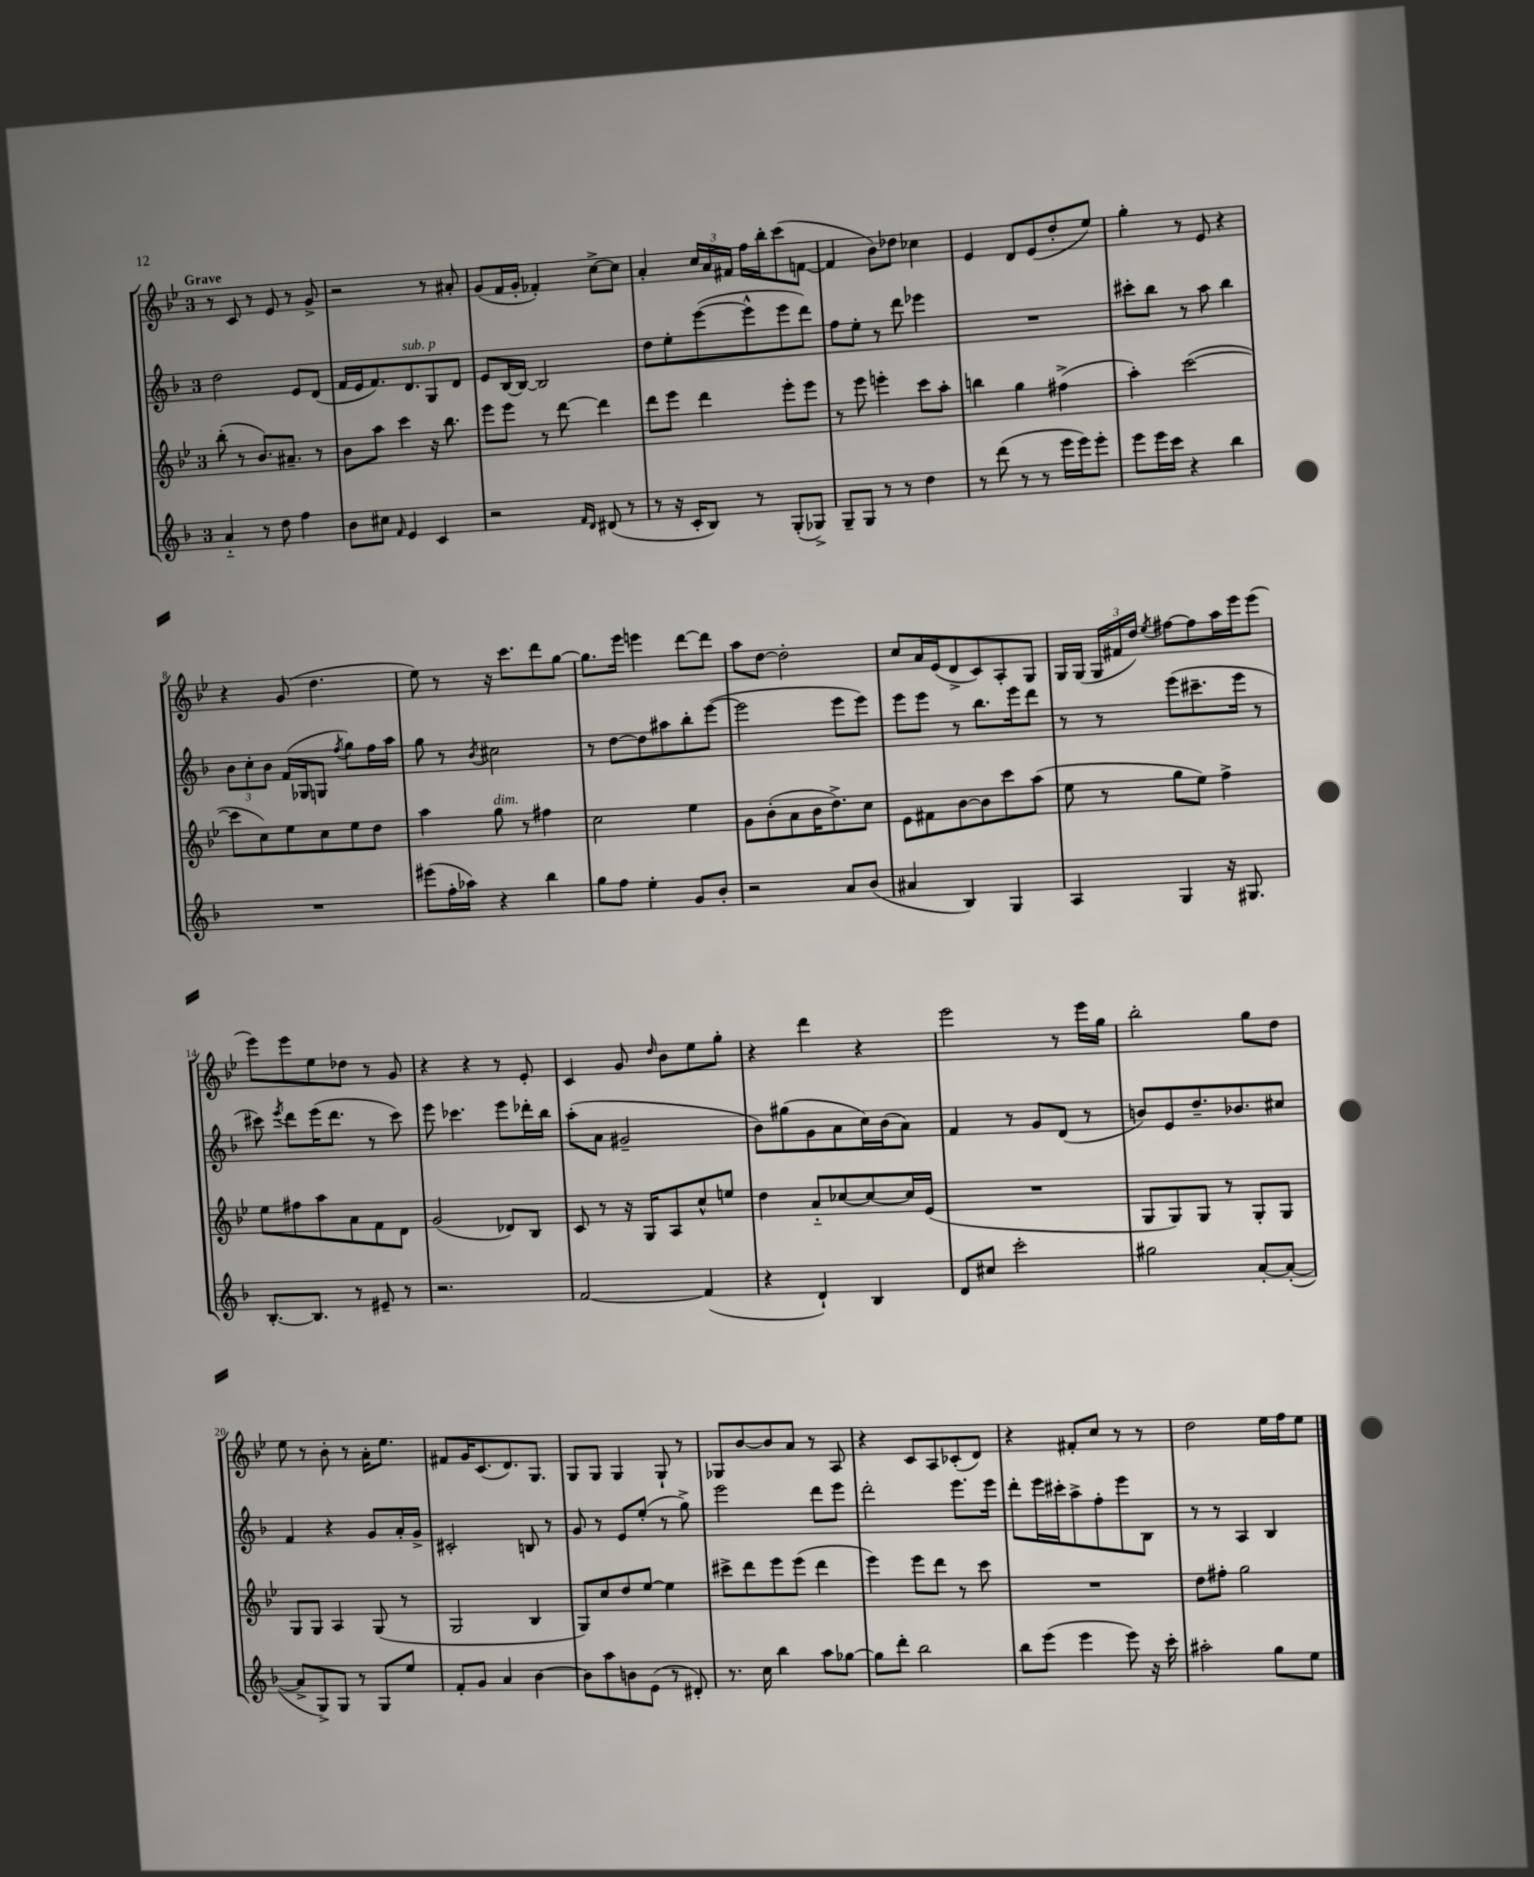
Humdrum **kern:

**kern	**kern	**kern	**kern
*staff4	*staff3	*staff2	*staff1
*clefG2	*clefG2	*clefG2	*clefG2
*k[b-]	*k[b-e-]	*k[b-]	*k[b-e-]
*M3/4	*M3/4	*M3/4	*M3/4
4a'~	(8bb-'	2dd	8r
.	8r	.	8c
8r	8.b-)	.	8r
8dd	.	.	8e-
.	8.a#~	.	.
4ff	.	8e	8r
.	8r	(8d	8g^
=	=	=	=
8b-	8b-	16f	2r
.	.	16e	.
8cc#	8aa	8.f)	.
16qqf	.	.	.
4e	4ccc	.	.
.	.	8.d	.
4c	16r	8G	8r
.	8.bb-	.	.
.	.	8d	8a#'
=	=	=	=
2r	8eee-	8e	(8g
.	8eee-	[16B-	16f
.	.	16B-_	16g'
.	8r	2B-]	4f-')
.	[8ddd	.	.
16qqf	.	.	.
16qqd	.	.	.
(8d#	4ddd]	.	[8cc^
8r	.	.	8cc]
=	=	=	=
8r	8ddd	8dd	4a'
16r	8eee-	8ee'	.
16c'	.	.	.
8B-)	4ddd	([8eee	24cc
.	.	.	24a
.	.	.	24f#
8r	.	8eee^^]	16ff
.	.	.	16bb-'
(8G'	8eee-'	8eee	(8ccc
8G-^)	8eee-	8ddd)	[8f
=	=	=	=
8G~	8r	8ff	4f]
8G	8eee-	8ee'	.
8r	4eee'	8r	8b-)
8r	.	8ddd	8dd-
4dd	8ccc	4eee-	4cc-
.	8aa'	.	.
=	=	=	=
8r	4bb	2.r	4e-
(8ddd	.	.	.
8r	4gg	.	8d
8r	.	.	(8e-
16eee	(4ff#^	.	8dd'
16eee)	.	.	.
8eee'	.	.	8ee-)
=	=	=	=
8eee	4aa')	8ccc#'	4gg'
16eee	.	8bb-	.
16ccc	.	.	.
4r	([2ccc	8r	8r
.	.	8aa	8e-
4bb-	.	4bb-	4r
=	=	=	=
2.r	8ccc]	12b-	4r
.	.	12cc'	.
.	8cc)	.	.
.	.	12b-	.
.	8ee-	(16f	(8g
.	.	16G-	.
.	8cc	8G	4.dd
.	.	8qff	.
.	8ee-	8gg)	.
.	8dd	16ff	.
.	.	16aa	.
=	=	=	=
(8eee#	4aa	8gg	8ee-)
16ff'	.	8r	8r
16aa-)	.	.	.
.	.	8qb-	.
4r	8gg	2cc#	16r
.	.	.	8.ccc
.	8r	.	.
4bb-	4ff#	.	8ddd
.	.	.	[8gg
=	=	=	=
8gg	2cc	8r	8.gg]
8ff	.	[8dd	.
.	.	.	16eee-
4ee'	.	8dd]	4eee
.	.	8aa#	.
8g	4ee-	8bb-'	[8ddd
8b-'	.	([8eee	8ddd]
=	=	=	=
2r	8g	2eee]	8aa
.	(8b-'	.	[8dd
.	8a	.	2dd']
.	16b-	.	.
.	8.dd^)	.	.
8a	.	8eee	.
(8b-	8cc	8eee)	.
=	=	=	=
4a#	8e-	8eee	8cc
.	8f#	8eee	16a
.	.	.	(16e-
4B-)	[8b-	8r	8d^
.	8b-]	8.bb-	8c)
4G	8ccc	.	8A'
.	.	16eee	.
.	(8aa	8ddd	8G
=	=	=	=
4A	8ee-	8r	16G
.	.	.	(16G
.	8r	8r	24G
.	.	.	24f#
.	.	.	24dd)
.	.	.	8qee-
4G	8gg	(8eee	[8ff#
.	8ee-)	8.ccc#~	8ff#]
16r	4ff^	.	16aa
8.G#	.	16eee	16eee-
.	.	8r	(8eee-
=	=	=	=
[8.B-'	8ee-	8ccc#)	8eee-)
.	.	8qeee	.
.	8ff#	8ddd	8eee-
8.B-]	.	.	.
.	8aa	(16eee	8ee-
.	.	8.ddd	.
8r	8a	.	8dd-
8e#~	8f	8r	8r
8r	8d	8ccc#)	8g
=	=	=	=
2.r	(2g	8eee	4r
.	.	4.ccc-	.
.	.	.	4r
.	8d-)	8eee	8r
.	8B-	16ddd-'	8e-'
.	.	16bb-	.
=	=	=	=
[2f	8c	(8aa'	4c
.	8r	8a	.
.	16r	2g#~	8g
.	16G	.	.
.	.	.	16qqdd
.	8A	.	8b-
(4f]	8cc^^	.	8ee-
.	8ee	.	8gg'
=	=	=	=
4r	4dd	8b-)	4r
.	.	(8gg#	.
4d`)	8a'~	8g	4ddd
.	[8cc-	8a	.
4B-	8cc-_	16cc)	4r
.	.	(16b-	.
.	16cc-]	8a)	.
.	(16e-	.	.
=	=	=	=
8d	2.r	4f	2eee-
8cc#	.	.	.
2ccc'	.	8r	.
.	.	8g	.
.	.	(8d	8r
.	.	8r	16eee-
.	.	.	16gg
=	=	=	=
2gg#	8G	8b)	2bb-'
.	8G)	8e	.
.	8G	8.dd~	.
.	8r	.	.
.	.	8.b-	.
[8a'	8G'	.	8gg
(8a'_	8G	8cc#	8dd
=	=	=	=
8a^]	8G	4f	8ee-
8G^)	8G	.	8r
8G	4A	4r	8b-'
8r	.	.	8r
8G	(8G	8g	16a'
.	.	.	8.ee-
8ee	8r	16a'	.
.	.	16g^	.
=	=	=	=
8f'	2G	2c#'	8f#
8g	.	.	16g
.	.	.	(8.c
4a	.	.	.
.	.	.	8.d)
[4b-	4B-	8B	.
.	.	.	8.G
.	.	8r	.
=	=	=	=
8b-]	8G)	8g	8G
8aa	8cc	8r	8G
8b	8dd	8e	4G
(8e	[8ee-	(8ee'	.
8r	4ee-]	8r	8G`
8d#')	.	8gg^)	8r
=	=	=	=
8.r	8ccc#^	2eee	8G-
.	8ddd	.	[8b-
16cc	.	.	.
4bb-	8eee-	.	8b-]
.	(8eee-	.	8a
8aa	4ddd	8ddd	8r
[8gg-	.	8eee	8A
=	=	=	=
8gg-]	4eee-)	2ddd'	4r
8ddd'	.	.	.
2bb-	8eee-	.	8c
.	8ddd	.	8A
.	8r	8.eee	(8c-'
.	8ccc	.	8d)
.	.	16eee	.
=	=	=	=
8bb-	2.r	8ddd'	4r
(8eee	.	16eee	.
.	.	16ccc#'	.
4eee	.	8aa^	8f#'
.	.	8ff'	8cc
8eee)	.	8eee	8r
16r	.	8B-	8r
16ccc'	.	.	.
=	=	=	=
2aa#'	8dd	8r	2dd
.	8ff#'	8r	.
.	2gg	4A	.
8gg	.	4B-	16ee-
.	.	.	16ff
8ee	.	.	8ee-
==	==	==	==
*-	*-	*-	*-
